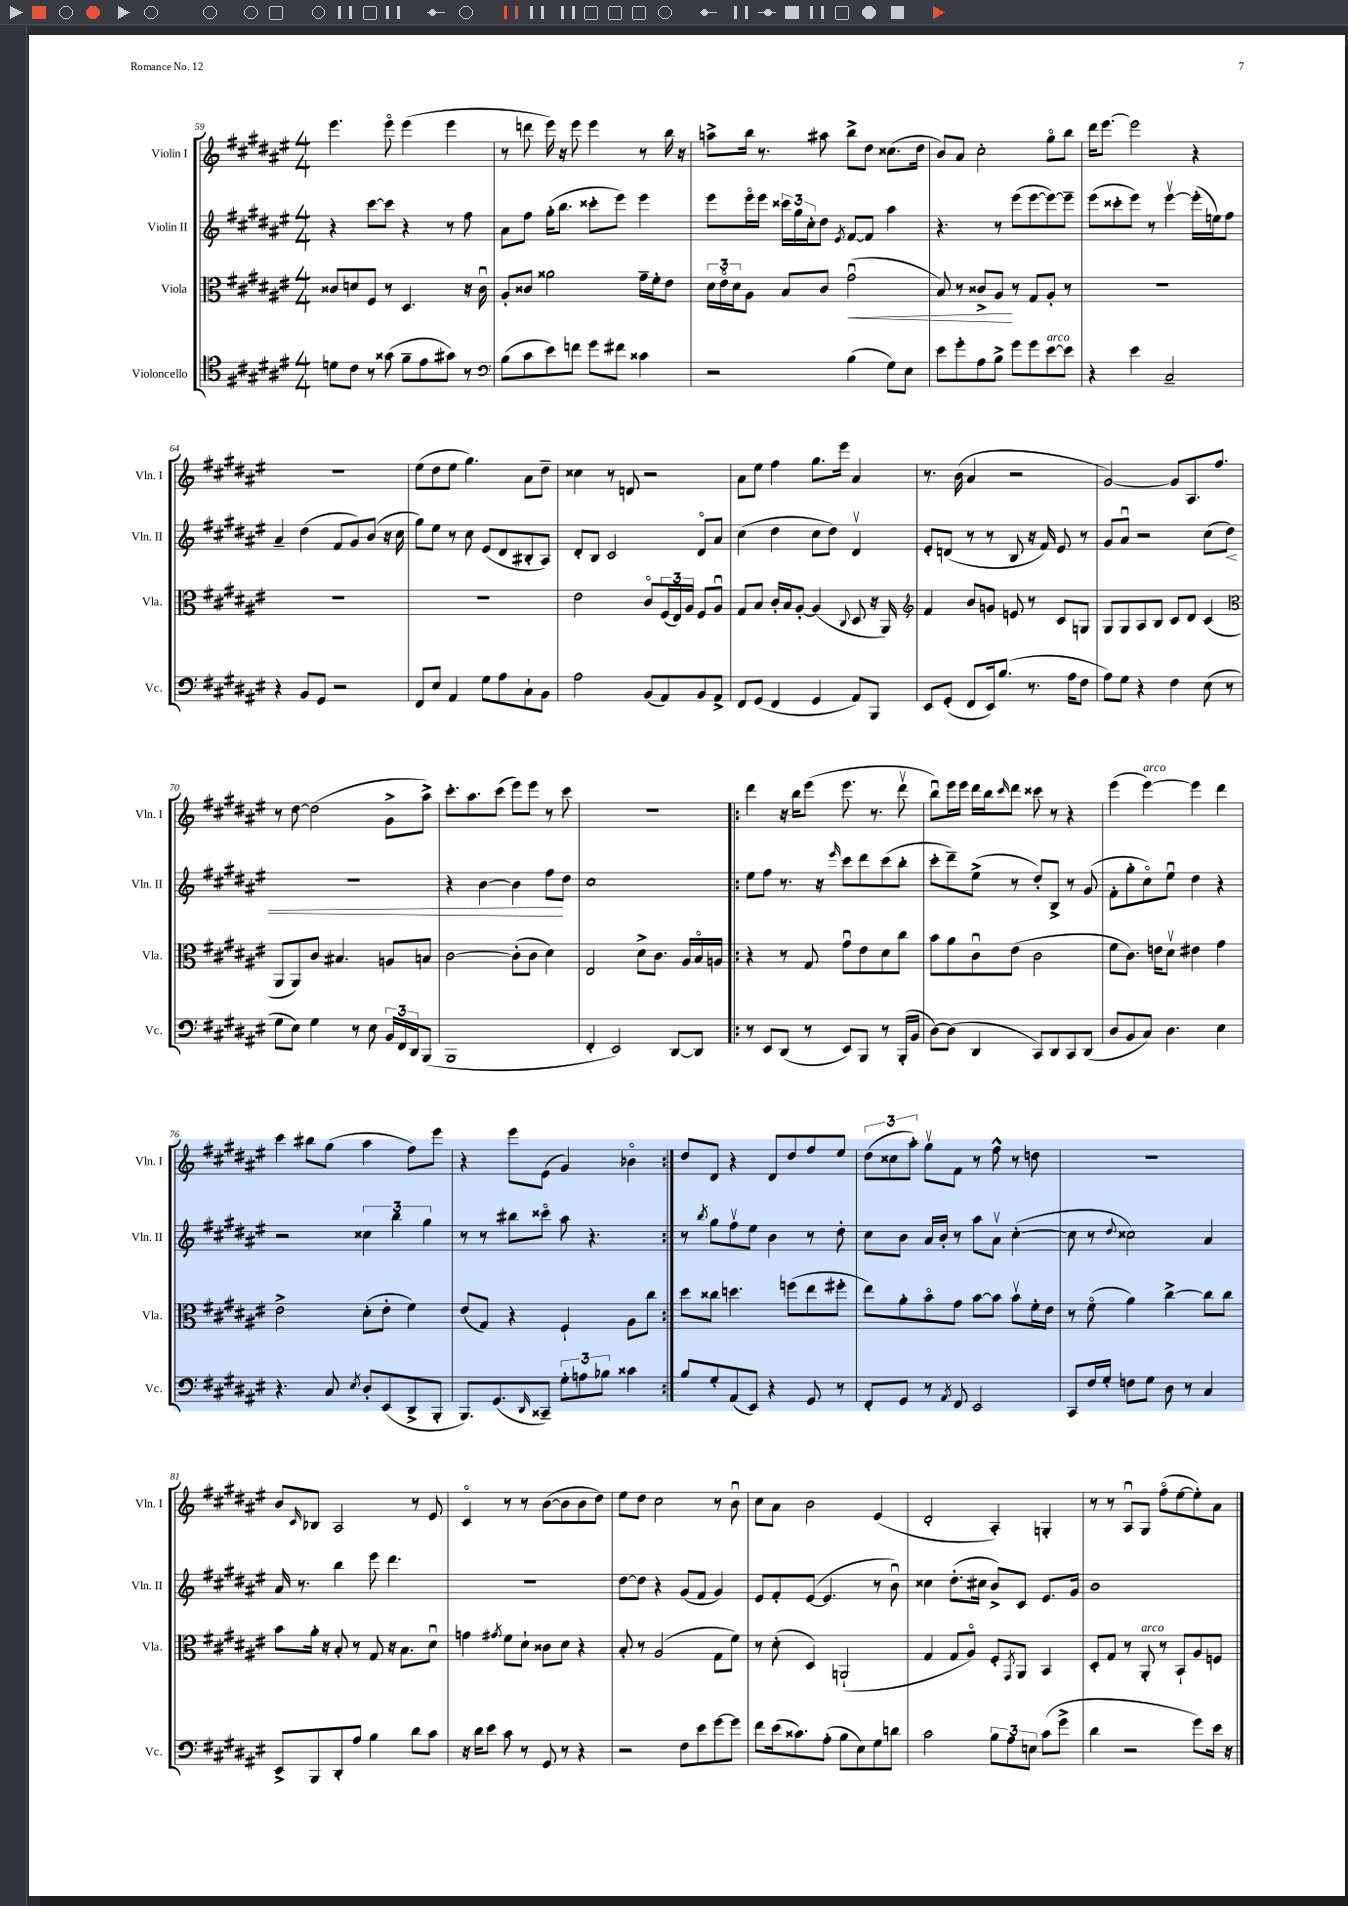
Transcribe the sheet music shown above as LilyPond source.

<<
\new StaffGroup <<
\new Staff = "s0" \with { instrumentName = "Violin I" shortInstrumentName = "Vln. I" } {
    \clef treble \key fis \major \numericTimeSignature \time 4/4
    eis'''4. eis'''8\flageolet eis'''4( eis'''4 |
    r8 d'''8 eis'''16) r16 eis'''8 eis'''4 r8 b''16 r16 |
    a''8-> b''16 r8. ais''8 b''8-> dis''8 cisis''8.( dis''16 |
    b'8) ais'8 cis''2-. gis''8\flageolet b''8 |
    dis'''16 eis'''8.~ eis'''2 r4 |
    R1 |
    eis''8( dis''8 eis''8 gis''4.) ais'8 dis''8-- |
    cisis''4 r8 d'8 r2 |
    ais'8 eis''8 fis''4 gis''8. eis'''16 ais'4 |
    r8. b'16( ais'4 r2 |
    gis'2~) gis'8 ais8. fis''8. |
    r8 dis''8~ dis''2( gis'8-> ais''8->) |
    cis'''8.-. ais''8. cis'''8( eis'''8) eis'''8 r8 cis'''8 |
    R1 |
    \repeat volta 2 { dis'''4 r16 b''16 eis'''8( eis'''8. r8. dis'''8\upbow |
    b''8\downbow) eis'''16 eis'''16 dis'''16 b''16 \grace { cis'''16 } dis'''8 cisis'''8 r8 r4 |
    eis'''4( eis'''4~^\markup { \italic "arco" }) eis'''4 dis'''4 |
    cis'''4 bis''8 gis''8( ais''4 fis''8) eis'''8 |
    r4 eis'''8 eis'8( gis'4) bes'4\flageolet | }
    dis''8 dis'8 r4 dis'8 dis''8 fis''8 eis''8 |
    \tuplet 3/2 { dis''8( cisis''8 ais''8-.) } gis''8\upbow fis'8 r8 fis''8-^ r8 d''8 |
    R1 |
    b'8 \grace { cis'16 } bes8 ais2 r8 eis'8 |
    cis'4\flageolet r8 r8 b'8~( b'8 b'8 dis''8) |
    eis''8 dis''8 cis''2 r8 b'8\downbow |
    cis''8 ais'8 b'2 eis'4( |
    dis'2-. ais4-.) g4-. |
    r8 r8 ais8\downbow gis8 fis''8\flageolet( eis''8~ eis''8-.) ais'8 \bar "|." |
}
\new Staff = "s1" \with { instrumentName = "Violin II" shortInstrumentName = "Vln. II" } {
    \clef treble \key fis \major \numericTimeSignature \time 4/4
    r4 cis'''8~ cis'''8 r4 r8 fis''8 |
    ais'8 fis''8 gis''16-.( b''8. cisis'''8-. eis'''8) eis'''4 |
    eis'''8 eis'''16\flageolet eis'''16 \tuplet 3/2 { cisis'''16 gis''16 cis''16-. } dis''8 \acciaccatura { eis'8 } fis'8~ fis'8 ais''4 |
    r4. r8 eis'''8( eis'''8~ eis'''8~) eis'''8-- |
    eis'''8( cisis'''8-. eis'''8) r8 eis'''4~\upbow eis'''16-.( e''16) fis''8 |
    ais'4-- dis''4( fis'8 gis'8) b'8( r16 cis''16 |
    gis''8) eis''8 r8 cis''8 eis'8( dis'8 bis8-. ais8) |
    dis'8-. b8 cis'2 dis'8\flageolet ais'8 |
    cis''4( dis''4 cis''8 dis''8) dis'4\upbow |
    eis'8-. d'8( r8 r8 b8 r16 fis'16) eis'8 r8 |
    gis'8 ais'8\downbow r2 cis''8( dis''8\<) |
    r1 |
    r4 b'4~ b'4 fis''8\! dis''8 |
    cis''1 |
    \repeat volta 2 { eis''8 fis''8 r8. r16 \grace { eis'''16 } cis'''8 dis'''8 cis'''8( b''8-. |
    cis'''8-. dis'''8--) eis''8->( r8 dis''8-.) b8-> r8 gis'8( |
    fis'8-. gis''8-. cis''8\flageolet) eis''8\downbow dis''4 r4 |
    r2 \tuplet 3/2 { cisis''4 b''4 gis''4 } |
    r8 r8 bis''8 cisis'''8\flageolet ais''8 r4. | }
    r8 \acciaccatura { b''8 } gis''8 fis''8\upbow eis''8 b'4 r8 dis''8-. |
    cis''8 b'8 ais'16 b'16-. r8 ais''8 ais'8\upbow cis''4~-.( |
    cis''8 r8 \appoggiatura { dis''8 } cisis''2) ais'4 |
    ais'16 r8. b''4 eis'''8 dis'''4. |
    R1 |
    dis''8~ dis''8 r4 gis'8( fis'8 gis'4) |
    eis'8 fis'8-. eis'8~( eis'4. r8 b'8\downbow) |
    cisis''4 dis''8.-.( cis''16 b'8->) cis'8 eis'8. gis'16 |
    b'1 \bar "|." |
}
\new Staff = "s2" \with { instrumentName = "Viola" shortInstrumentName = "Vla." } {
    \clef alto \key fis \major \numericTimeSignature \time 4/4
    cisis'8 d'8 fis8 r8 dis4. r16 cisis'16\downbow |
    ais8-. cisis'8 aisis'2 gis'16-- fis'16-. eis'8 |
    \tuplet 3/2 { dis'16 eis'16\flageolet dis'16 } ais8 b8 cis'8 gis'2\downbow\<( |
    b8) r8 cisis'8-> ais8\! r8 gis8 ais8-. r8 |
    R1 |
    R1 |
    R1 |
    eis'2 cis'8\flageolet \tuplet 3/2 { fis16( eis16) ais16 } fis8 ais8\downbow |
    gis8 b8 cis'16-. b16 ais8~-. ais4( \appoggiatura { cis8 } dis8 r16 ais,16) |
    \clef treble fis'4 b'8 g'8 e'8 r8 cis'8 g8 |
    gis8 gis8 ais8 b8 cis'8 dis'8 cis'4( |
    \clef alto ais,8 ais,8) cis'8 bis4. a8 b8 |
    cis'2~ cis'8-.( cis'8 dis'4) |
    eis2 dis'8-> cis'8. ais16 b16\flageolet a16 |
    \repeat volta 2 { r4 r8 gis8 gis'8\downbow eis'8 dis'8 cis''8 |
    b'8 ais'8 cis'8\downbow eis'8( cis'2 |
    fis'8 cis'8.) e'16 dis'8\upbow eis'4 gis'4 |
    eis'2-> dis'8-.( eis'8-. fis'4) |
    eis'8( gis8) r4 fis4-! ais8 cis''8 | }
    dis''8 cisis''8 d''4. f''8( eis''8 fis''8-. |
    eis''8) ais'8-. b'8\flageolet gis'8 b'8~ b'8 b'8\upbow fis'16-. eis'16 |
    r8 fis'8\flageolet( ais'4) cis''4~-> cis''8 cis''8 |
    b'8 ais'16-. r16 b8-. r8 gis8 r16 b8. dis'8\downbow |
    g'4 \acciaccatura { gis'8 } fis'8 dis'8-! cisis'8 dis'8 r4 |
    b8-. r8 ais2( gis8 fis'8) |
    r8 dis'8-.( dis4) a,2-!( |
    gis4 gis8 ais8\flageolet) fis8-. \acciaccatura { gis,8 } ais,8 b,4 |
    dis8-. gis8 r8 ais,8-.^\markup { \italic "arco" } r8 b,8-! ais8 f8 \bar "|." |
}
\new Staff = "s3" \with { instrumentName = "Violoncello" shortInstrumentName = "Vc." } {
    \clef tenor \key fis \major \numericTimeSignature \time 4/4
    d'8 cis'8 r8 gisis'8( fis'8-- eis'8 gis'8) r8 |
    \clef bass b8( cis'8 eis'8) f'8 gis'8 fis'8 cisis'4 |
    r2 b4( gis8) eis8 |
    eis'8 gis'8-. ais8 b8-> gis'8 gis'8 eis'8~^\markup { \italic "arco" } eis'8 |
    r4 eis'4 cis2-- |
    r4 b,8 gis,8 r2 |
    fis,8 eis8 ais,4 gis8 ais8 cis8-! b,8 |
    ais2 b,8( ais,8) b,8 ais,8-> |
    fis,8 gis,8( fis,4 gis,4 ais,8) b,,8 |
    eis,8 gis,8-.( fis,8 eis,16) b8.( r8. ais16 fis8 |
    ais8) gis8 r4 fis4 eis8( r8 |
    gis8 eis8) gis4 r8 eis8 \tuplet 3/2 { b,16 fis,16 dis,16 } b,,8( |
    b,,1 |
    fis,4-. eis,2) dis,8~ dis,8 |
    \repeat volta 2 { r8 eis,8 dis,8( r8 eis,8) b,,8 r8 b,,16-.( b,16 |
    dis8~) dis8( dis,4 cis,8) dis,8 cis,8 dis,8( |
    dis8 b,8 cis8) dis4. eis4 |
    r4. cis8 \acciaccatura { eis8 } dis8-. eis,8( dis,8-> b,,8-. |
    b,,8.) gis,8.( \grace { dis,16 } cisis,8--) \tuplet 3/2 { gis8-. a8 bes8 } cisis'4 | }
    b8 gis8-. ais,8( eis,8) r4 gis,8 r8 |
    fis,8-. gis,8 r8 \acciaccatura { ais,8 } fis,8 eis,2 |
    cis,8 fis16 gis16-. f8 gis8 dis8 r8 cis4 |
    eis,8-> b,,8 dis,8-. ais8 b4 dis'8 cis'8 |
    r16 dis'16 eis'8 cis'8 r8 gis,8 r8 r4 |
    r2 fis8 eis'8 gis'8~ gis'8 |
    fis'8 eis'16( cisis'8.) ais8-.( b8 eis8) gis8 d'8 |
    cis'2 \tuplet 3/2 { b8 ais8 e8 } cis'8( gis'8-> |
    dis'4 r2 gis'8) eis'16 r16 \bar "|." |
}
>>
>>
\layout { \context { \Score currentBarNumber = #59 } }
